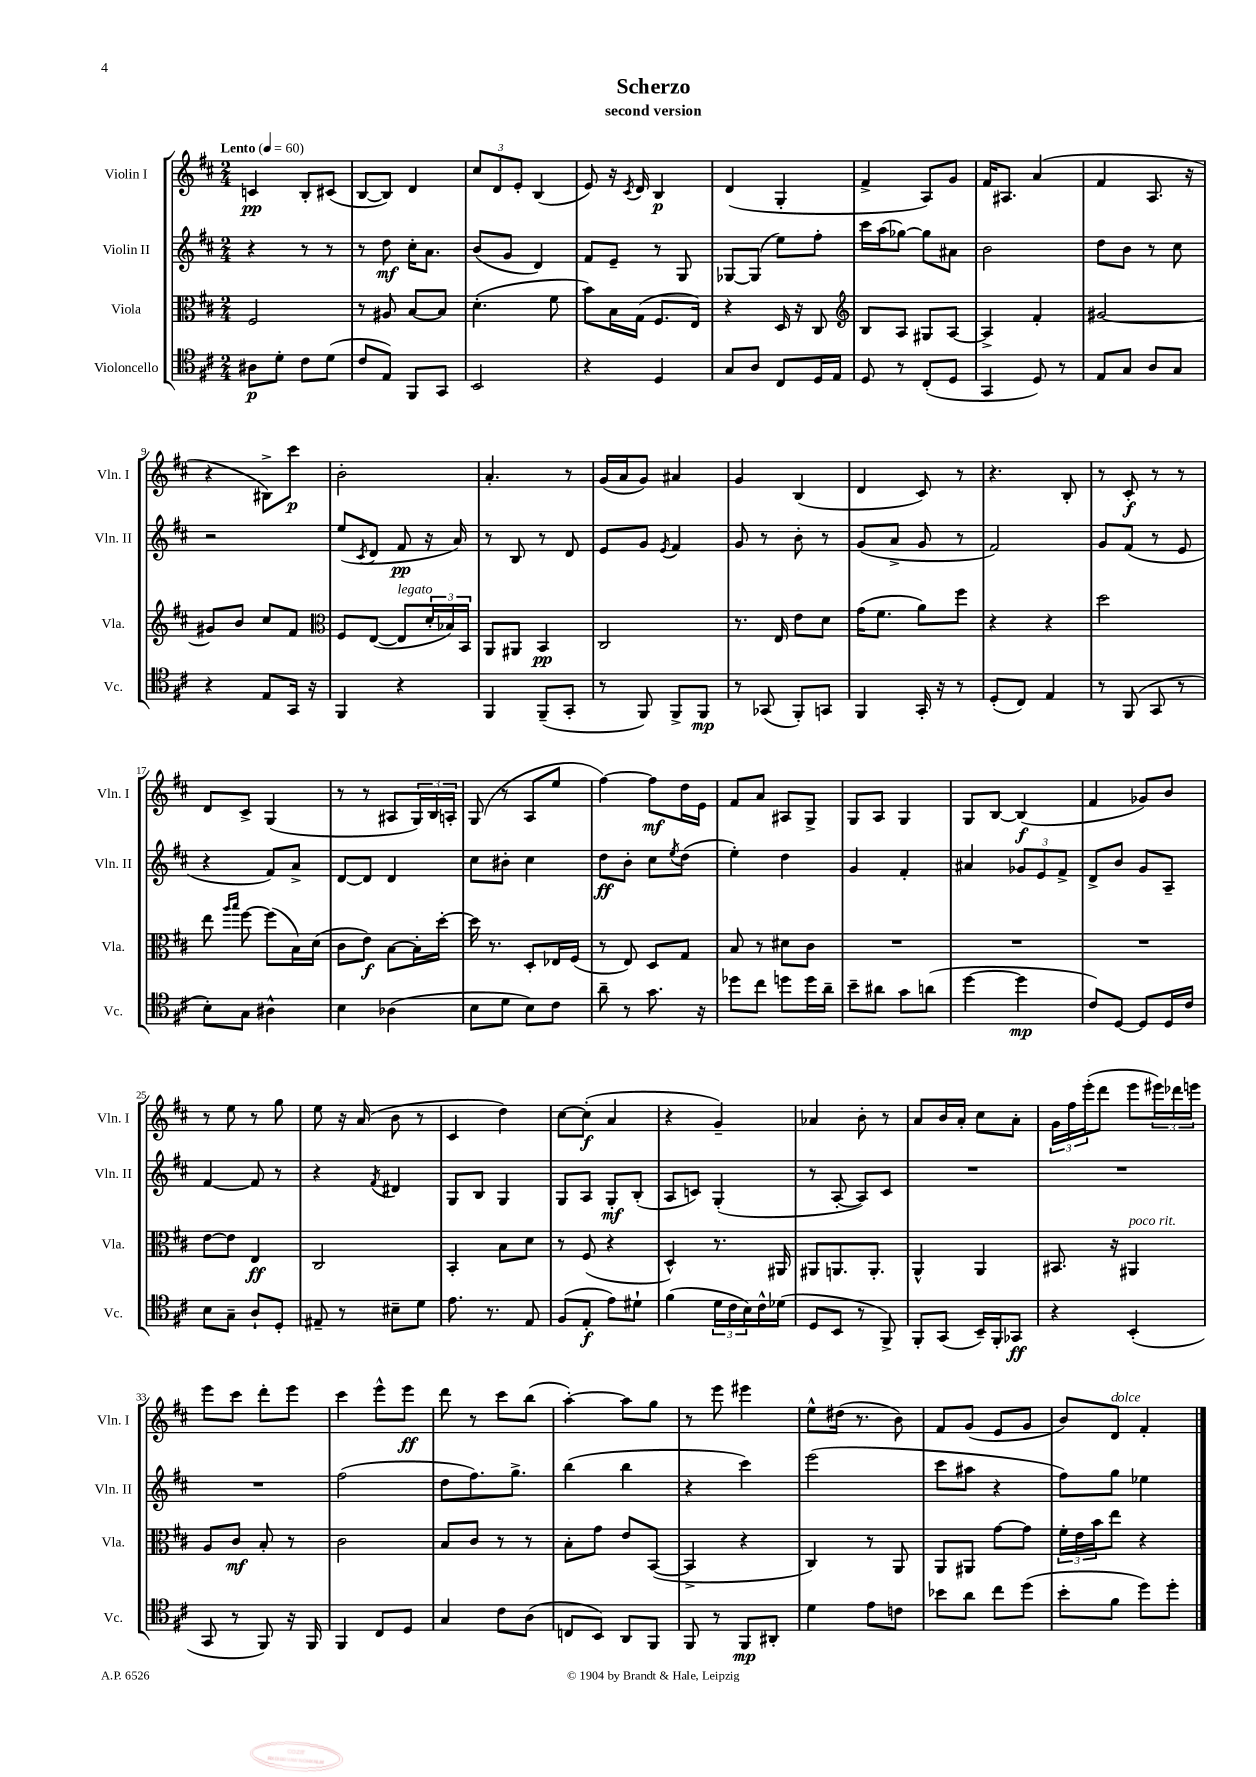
\header { title = "Scherzo" subtitle = "second version" }
<<
\new StaffGroup <<
\new Staff = "s0" \with { instrumentName = "Violin I" shortInstrumentName = "Vln. I" } {
    \clef treble \key d \major \numericTimeSignature \time 2/4 \tempo "Lento" 4 = 60
    c'4\pp b8-. cis'8( |
    b8~ b8) d'4 |
    \tuplet 3/2 { cis''8 d'8 e'8-. } b4( |
    e'8) r16 \acciaccatura { cis'8 } d'16 b4\p |
    d'4( g4-. |
    fis'4-> a8) g'8 |
    fis'16 ais8. a'4( |
    fis'4 a8. r16 |
    r4 bis8->) cis'''8\p |
    b'2-. |
    a'4.-. r8 |
    g'16( a'16 g'8) ais'4 |
    g'4 b4( |
    d'4 cis'8) r8 |
    r4. b8-. |
    r8 cis'8-.\f r8 r8 |
    d'8 cis'8-> g4( |
    r8 r8 ais8 \tuplet 3/2 { g16) b16 a16-. } |
    g8( r8 a8 e''8 |
    fis''4~) fis''8\mf d''16 e'16 |
    fis'8 a'8 ais8 g8-> |
    g8 a8 g4 |
    g8 b8~ b4\f( |
    fis'4 ges'8) b'8 |
    r8 e''8 r8 g''8 |
    e''8 r16 a'16( b'8 r8 |
    cis'4 d''4) |
    cis''8~ cis''8-.\f( a'4 |
    r4 g'4--) |
    aes'4 b'8-. r8 |
    a'8 b'16 a'16-. cis''8 a'8-. |
    \tuplet 3/2 { g'16 fis''16 e'''16-.( } d'''8 e'''8 \tuplet 3/2 { eis'''16) des'''16 e'''16 } |
    e'''8 cis'''8 d'''8-. e'''8 |
    cis'''4 e'''8-^ e'''8\ff |
    d'''8 r8 cis'''8 b''8( |
    a''4~-.) a''8 g''8 |
    r8 e'''8 eis'''4 |
    e''8-^ dis''16( r8. b'8) |
    fis'8 g'8( e'8 g'8 |
    b'8) d'8^\markup { \italic "dolce" } fis'4-. \bar "|." |
}
\new Staff = "s1" \with { instrumentName = "Violin II" shortInstrumentName = "Vln. II" } {
    \clef treble \key d \major \numericTimeSignature \time 2/4
    r4 r8 r8 |
    r8 d''8\mf cis''16-. a'8. |
    b'8( g'8 d'4) |
    fis'8 e'8-- r8 g8 |
    ges8~ ges8( e''8) fis''8-. |
    cis'''16 a''16( ges''8~) ges''8 ais'8 |
    b'2 |
    d''8 b'8 r8 cis''8 |
    r2 |
    e''8( \acciaccatura { cis'8 } d'8 fis'8\pp r16 a'16) |
    r8 b8 r8 d'8 |
    e'8 g'8 \acciaccatura { e'8 } fis'4 |
    g'8 r8 b'8-. r8 |
    g'8( a'8-> g'8 r8 |
    fis'2) |
    g'8 fis'8( r8 e'8 |
    r4 fis'8) a'8-> |
    d'8~ d'8 d'4 |
    cis''8 bis'8-. cis''4 |
    d''8\ff b'8-. cis''8 \acciaccatura { e''8 } d''8( |
    e''4-.) d''4 |
    g'4 fis'4-. |
    ais'4 \tuplet 3/2 { ges'8 e'8 fis'8-> } |
    d'8-> b'8 g'8 a8-- |
    fis'4~ fis'8 r8 |
    r4 \acciaccatura { fis'8 } dis'4 |
    g8 b8 g4 |
    g8 a8 g8-.\mf b8-.( |
    a8 c'8) g4-.( |
    r8 a8~-. a8) cis'8 |
    R2 |
    R2 |
    R2 |
    fis''2( |
    d''8 fis''8.) g''8.-> |
    b''4( b''4 |
    r4 cis'''4) |
    e'''2( |
    cis'''8 ais''8 r4 |
    fis''8) g''8 ees''4 \bar "|." |
}
\new Staff = "s2" \with { instrumentName = "Viola" shortInstrumentName = "Vla." } {
    \clef alto \key d \major \numericTimeSignature \time 2/4
    fis2 |
    r8 ais8 b8~ b8 |
    d'4.-.( fis'8 |
    b'8) b16 g16( fis8. e16) |
    r4 d16 r16 cis8 |
    \clef treble b8 a8 gis8 a8~ |
    a4-> fis'4-. |
    gis'2~ |
    gis'8 b'8 cis''8 fis'8 |
    \clef alto fis8 e8~( e8^\markup { \italic "legato" } \tuplet 3/2 { d'16-. bes16) b,16 } |
    a,8 ais,8 b,4\pp |
    cis2 |
    r8. e16 e'8 d'8 |
    g'16( fis'8. a'8) fis''8 |
    r4 r4 |
    d''2 |
    e''8 \grace { a''16 b''16 } fis''8~ fis''8( b16) d'16( |
    cis'8 e'8\f) b8~ b16-. d''16~-. |
    d''16 r8. d8-. ees16 fis16( |
    r8 e8) d8 g8 |
    b8 r8 dis'8 cis'8 |
    R2 |
    R2 |
    R2 |
    e'8~ e'8 e4\ff |
    cis2 |
    b,4-. b8 d'8 |
    r8 fis8( r4 |
    d4-^) r8. ais,16 |
    ais,8 a,8. a,8.-. |
    a,4-^ a,4 |
    bis,8. r16 ais,4^\markup { \italic "poco rit." } |
    a8 cis'8\mf b8-. r8 |
    cis'2 |
    b8 cis'8 r8 r8 |
    b8-. g'8 e'8 b,8~( |
    b,4-> r4 |
    cis4) r8 a,8 |
    a,8 ais,8 g'8~ g'8 |
    \tuplet 3/2 { fis'16-. e'16 b'16 } e''8 r4 \bar "|." |
}
\new Staff = "s3" \with { instrumentName = "Violoncello" shortInstrumentName = "Vc." } {
    \clef tenor \key d \major \numericTimeSignature \time 2/4
    ais8\p d'8-. cis'8 d'8( |
    cis'8 e8) fis,8 g,8 |
    b,2 |
    r4 d4 |
    g8 a8 cis8 d16 e16 |
    d8 r8 cis8-.( d8 |
    g,4 d8) r8 |
    e8 g8 a8 g8 |
    r4 e8 g,16 r16 |
    fis,4 r4 |
    fis,4 fis,8--( g,8-. |
    r8 fis,8) fis,8-> fis,8\mp |
    r8 ges,8( fis,8-.) g,8 |
    fis,4 g,16-. r16 r8 |
    d8-.( cis8) e4 |
    r8 fis,8( g,8 r8 |
    b8-.) g8 ais4-^ |
    b4 aes4( |
    b8 d'8 b8) cis'8 |
    a'8-- r8 g'8. r16 |
    des''8 cis''8 d''8 d''16 a'16-- |
    b'8-- ais'8 g'8 a'8( |
    d''4~ d''4\mp |
    cis'8) d8~ d8 d16 cis'16 |
    b8 g8-- a8-! d8-. |
    eis8-- r8 bis8-- d'8 |
    e'8. r8. e8 |
    fis8( e8-.\f e'8) dis'8-! |
    fis'4( \tuplet 3/2 { d'16 cis'16 b16) } cis'16-^ des'16( |
    d8 b,8 r8 fis,8->) |
    fis,8-. g,8( b,16--) fis,16-. ges,8\ff |
    r4 b,4-.( |
    g,8 r8 fis,8) r16 fis,16 |
    fis,4 cis8 d8 |
    g4 cis'8 a8( |
    c8 b,8) a,8 fis,8 |
    fis,8 r8 fis,8\mp ais,8-. |
    d'4 e'8 c'8 |
    bes'8 a'8 cis''8 d''8( |
    b'8-. fis'8 d''8) d''8-. \bar "|." |
}
>>
>>
